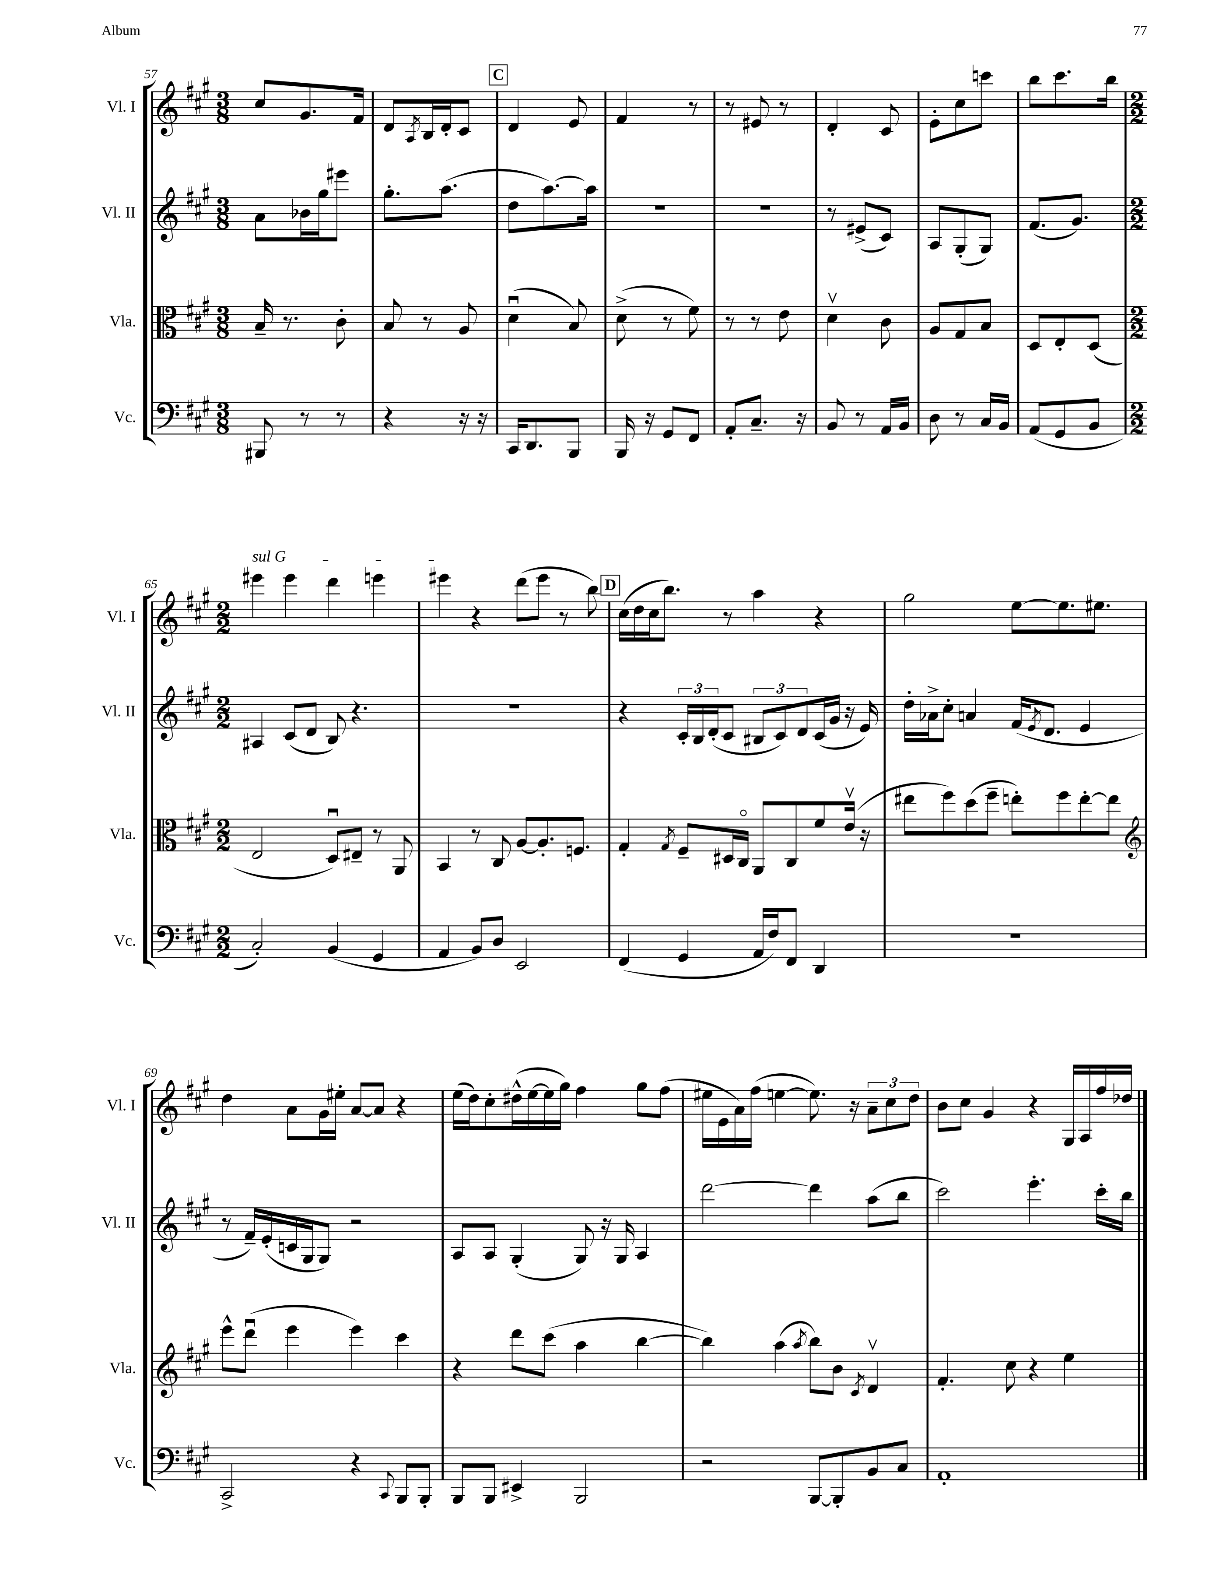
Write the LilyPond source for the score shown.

<<
\new StaffGroup <<
\new Staff = "s0" \with { instrumentName = "Vl. I" shortInstrumentName = "Vl. I" } {
    \clef treble \key a \major \numericTimeSignature \time 3/8
    cis''8 gis'8. fis'16 |
    d'8 \acciaccatura { a8 } b16 d'16-. cis'8 |
    \mark \markup { \box "C" } d'4 e'8 |
    fis'4 r8 |
    r8 eis'8 r8 |
    d'4-. cis'8 |
    e'8-. cis''8 c'''8 |
    b''8 cis'''8. b''16 |
    \numericTimeSignature \time 2/2 \once \override TextSpanner.bound-details.left.text = \markup { \italic "sul G" } eis'''4\startTextSpan eis'''4 d'''4 e'''4 |
    eis'''4\stopTextSpan r4 d'''8( eis'''8 r8 b''8) |
    \mark \markup { \box "D" } cis''16( d''16 cis''16 b''8.) r8 a''4 r4 |
    gis''2 e''8~ e''8. eis''8. |
    d''4 a'8 gis'16 eis''16-. a'8~ a'8 r4 |
    e''16( d''16) cis''8-. dis''16-^( e''16~ e''16 gis''16) fis''4 gis''8 fis''8( |
    eis''16 e'16 a'16) fis''16( e''4~ e''8.) r16 \tuplet 3/2 { a'8-- cis''8 d''8 } |
    b'8 cis''8 gis'4 r4 gis16 a16 fis''16 des''16 \bar "|." |
}
\new Staff = "s1" \with { instrumentName = "Vl. II" shortInstrumentName = "Vl. II" } {
    \clef treble \key a \major \numericTimeSignature \time 3/8
    a'8 bes'16 gis''16 eis'''8 |
    gis''8.-. a''8.( |
    \mark \markup { \box "C" } d''8 a''8.~) a''16 |
    R4. |
    R4. |
    r8 eis'8->( cis'8) |
    a8 gis8-.( gis8) |
    fis'8.( gis'8.) |
    \numericTimeSignature \time 2/2 ais4 cis'8( d'8 b8) r4. |
    r1 |
    \mark \markup { \box "D" } r4 \tuplet 3/2 { cis'16-. b16 d'16-.( } cis'8 \tuplet 3/2 { bis8 cis'8) d'8 } cis'16( gis'16 r16 e'16) |
    d''16-. aes'16-> cis''8-. a'4 fis'16( \acciaccatura { e'8 } d'8. e'4 |
    r8 fis'16--) e'16-.( c'16 gis16 gis8) r2 |
    a8 a8 gis4-.( gis8) r16 gis16 a4 |
    d'''2~ d'''4 a''8( b''8 |
    cis'''2) e'''4.-. cis'''16-. b''16 \bar "|." |
}
\new Staff = "s2" \with { instrumentName = "Vla." shortInstrumentName = "Vla." } {
    \clef alto \key a \major \numericTimeSignature \time 3/8
    b16-- r8. cis'8-. |
    b8 r8 a8 |
    \mark \markup { \box "C" } d'4\downbow( b8) |
    d'8->( r8 fis'8) |
    r8 r8 e'8 |
    d'4\upbow cis'8 |
    a8 gis8 b8 |
    d8 e8-. d8( |
    \numericTimeSignature \time 2/2 e2 d8\downbow) eis8-- r8 a,8 |
    b,4 r8 cis8 a8~ a8.-. f8. |
    \mark \markup { \box "D" } gis4-. \acciaccatura { gis8 } fis8-- dis16 cis16\flageolet a,8 cis8 fis'8 e'16\upbow( r16 |
    eis''8 fis''8) d''8( fis''8-- e''8-.) fis''8 e''8~-. e''8 |
    \clef treble e'''8-^ d'''8\downbow( e'''4 e'''4) cis'''4 |
    r4 d'''8 cis'''8( a''4 b''4~ |
    b''4) a''4( \acciaccatura { a''8 } b''8) b'8 \acciaccatura { cis'8 } d'4\upbow |
    fis'4.-. cis''8 r4 e''4 \bar "|." |
}
\new Staff = "s3" \with { instrumentName = "Vc." shortInstrumentName = "Vc." } {
    \clef bass \key a \major \numericTimeSignature \time 3/8
    bis,,8 r8 r8 |
    r4 r16 r16 |
    \mark \markup { \box "C" } cis,16 d,8. b,,8 |
    b,,16 r16 gis,8 fis,8 |
    a,8-. cis8.-- r16 |
    b,8 r8 a,16 b,16 |
    d8 r8 cis16 b,16 |
    a,8( gis,8 b,8 |
    \numericTimeSignature \time 2/2 cis2-.) b,4( gis,4 |
    a,4 b,8) d8 e,2 |
    \mark \markup { \box "D" } fis,4( gis,4 a,16 fis16) fis,8 d,4 |
    r1 |
    cis,2-> r4 \appoggiatura { cis,8 } b,,8 b,,8-. |
    b,,8 b,,8 eis,4-> b,,2 |
    r2 b,,8~ b,,8-. b,8 cis8 |
    a,1-. \bar "|." |
}
>>
>>
\layout { \context { \Score currentBarNumber = #57 } }
